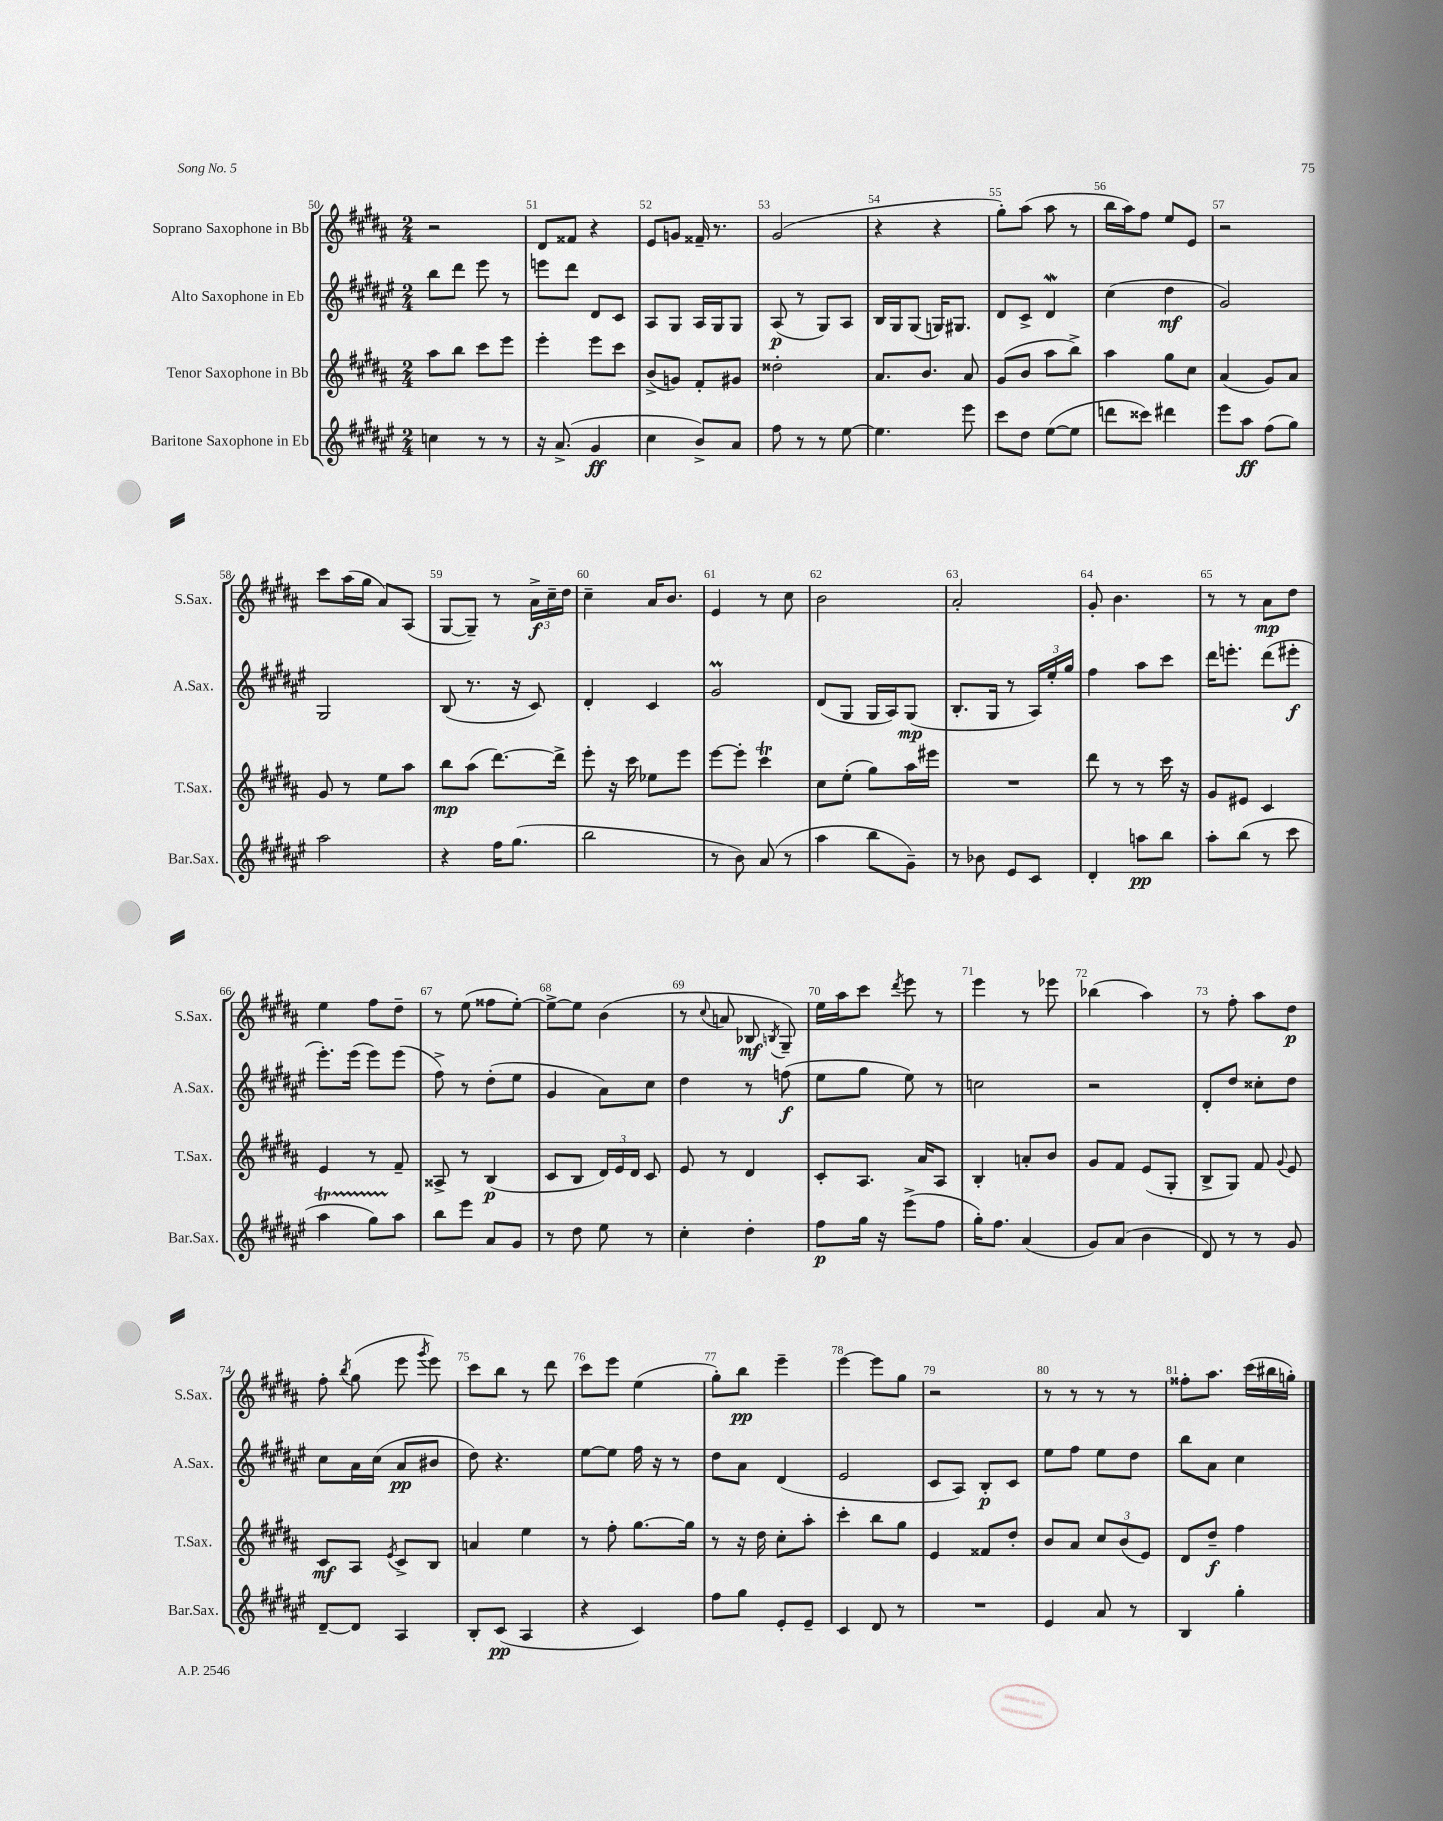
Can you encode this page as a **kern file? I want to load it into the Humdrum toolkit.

**kern	**dynam	**kern	**dynam	**kern	**dynam	**kern	**dynam
*part4	*part4	*part3	*part3	*part2	*part2	*part1	*part1
*staff4	*staff4	*staff3	*staff3	*staff2	*staff2	*staff1	*staff1
*I"Baritone Saxophone in Eb	*	*I"Tenor Saxophone in Bb	*	*I"Alto Saxophone in Eb	*	*I"Soprano Saxophone in Bb	*
*I'Bar.Sax.	*	*I'T.Sax.	*	*I'A.Sax.	*	*I'S.Sax.	*
*clefG2	*	*clefG2	*	*clefG2	*	*clefG2	*
*k[f#c#g#d#a#e#]	*	*k[f#c#g#d#a#]	*	*k[f#c#g#d#a#e#]	*	*k[f#c#g#d#a#]	*
*M2/4	*	*M2/4	*	*M2/4	*	*M2/4	*
=50	=50	=50	=50	=50	=50	=50	=50
4ccn\	.	8aa#\L	.	8bb\L	.	2r	.
.	.	8bb\J	.	8ddd#\J	.	.	.
8r	.	8ccc#\L	.	8eee#\	.	.	.
8r	.	8eee\J	.	8r	.	.	.
=51	=51	=51	=51	=51	=51	=51	=51
16r	.	4eee'\	.	8eeen\L	.	8d#/L	.
(8.a#^/	.	.	.	.	.	.	.
.	.	.	.	8ddd#\J	.	8f##X/J	.
4g#/	ff	8eee\L	.	8d#/L	.	4r	.
.	.	8ccc#\J	.	8c#/J	.	.	.
=52	=52	=52	=52	=52	=52	=52	=52
4cc#\	.	(8b^/L	.	8A#/L	.	8e/L	.
.	.	8gn/J)	.	8G#/J	.	8gn/J	.
8b^/L)	.	8f#'/L	.	16A#/LL	.	16f##X~/	.
.	.	.	.	16G#/J	.	8.r	.
8a#/J	.	8g#X/J	.	8G#/J	.	.	.
=53	=53	=53	=53	=53	=53	=53	=53
8ff#\	.	2dd##X'\	.	(8A#/	p	(2g#/	.
8r	.	.	.	8r	.	.	.
8r	.	.	.	8G#/L)	.	.	.
[8ee#\	.	.	.	8A#/J	.	.	.
=54	=54	=54	=54	=54	=54	=54	=54
4.ee#\]	.	8.a#/L	.	16B/LL	.	4r	.
.	.	.	.	16G#/J	.	.	.
.	.	.	.	(8G#/J	.	.	.
.	.	8.b/J	.	.	.	.	.
.	.	.	.	16Gn/KL)	.	4r	.
.	.	.	.	8.G#X/J	.	.	.
8eee#\	.	8a#/	.	.	.	.	.
=55	=55	=55	=55	=55	=55	=55	=55
8ccc#\L	.	(8g#/L	.	8d#/L	.	8gg#'\L)	.
8dd#\J	.	8b/J	.	8c#^/J	.	(8aa#\J	.
([8ee#\L	.	8aa#\L	.	4d#W/	.	8aa#\	.
8ee#\J]	.	8bb^\J)	.	.	.	8r	.
=56	=56	=56	=56	=56	=56	=56	=56
8dddn\L	.	4aa#\	.	(4cc#\	.	16bb\LL	.
.	.	.	.	.	.	16aa#\J)	.
8ccc##X\J)	.	.	.	.	.	8ff#\J	.
4ddd#X\	.	8gg#\L	.	4dd#\	mf	8ee/L	.
.	.	8cc#\J	.	.	.	8e/J	.
=57	=57	=57	=57	=57	=57	=57	=57
8eee#\L	.	(4a#/	.	2g#/)	.	2r	.
8aa#\J	ff	.	.	.	.	.	.
(8ff#\L	.	8g#/L)	.	.	.	.	.
8gg#\J)	.	8a#/J	.	.	.	.	.
!!LO:LB:g=z
=58	=58	=58	=58	=58	=58	=58	=58
2aa#\	.	8g#/	.	2G#/	.	8ccc#\L	.
.	.	8r	.	.	.	(16aa#\L	.
.	.	.	.	.	.	16gg#\JJ	.
.	.	8ee\L	.	.	.	8a#/L)	.
.	.	8aa#\J	.	.	.	(8A#/J	.
=59	=59	=59	=59	=59	=59	=59	=59
4r	.	8bb\L	mp	(8B/	.	[8G#/L	.
.	.	(8aa#\J	.	8.r	.	8G#~/J])	.
16ff#\KL	.	[8.ddd#\L)	.	.	.	8r	.
(8.gg#\J	.	.	.	16r	.	.	.
.	.	.	.	8c#/)	.	24a#^\LL	f
.	.	.	.	.	.	24cc#~\	.
.	.	16ddd#^\Jk]	.	.	.	.	.
.	.	.	.	.	.	24dd#\JJ	.
=60	=60	=60	=60	=60	=60	=60	=60
2bb\	.	8eee'\	.	4d#'/	.	4cc#~\	.
.	.	16r	.	.	.	.	.
.	.	16ccc#\	.	.	.	.	.
.	.	8ee-X\L	.	4c#/	.	16a#/KL	.
.	.	.	.	.	.	8.b/J	.
.	.	8eee\J	.	.	.	.	.
=61	=61	=61	=61	=61	=61	=61	=61
8r	.	[8eee\L	.	2g#M/	.	4e/	.
8b\)	.	8eee'\J]	.	.	.	.	.
(8a#/	.	4ccc#T\	.	.	.	8r	.
8r	.	.	.	.	.	8cc#\	.
=62	=62	=62	=62	=62	=62	=62	=62
4aa#\	.	8cc#\L	.	(8d#/L	.	2b\	.
.	.	(8ee'\J	.	8G#/J	.	.	.
8bb\L	.	8gg#\L)	.	16G#/LL	.	.	.
.	.	.	.	16A#/J)	.	.	.
8g#~\J)	.	16aa#\L	.	(8G#/J	mp	.	.
.	.	16eee#X\JJ	.	.	.	.	.
=63	=63	=63	=63	=63	=63	=63	=63
8r	.	2r	.	8.B'/L	.	2a#'/	.
8b-X\	.	.	.	.	.	.	.
.	.	.	.	16G#/Jk	.	.	.
8e#/L	.	.	.	8r	.	.	.
8c#/J	.	.	.	24A#/LL)	.	.	.
.	.	.	.	24ee#'/	.	.	.
.	.	.	.	24gg#/JJ	.	.	.
=64	=64	=64	=64	=64	=64	=64	=64
4d#'/	.	8ddd#\	.	4ff#\	.	8g#'/	.
.	.	8r	.	.	.	4.b\	.
8aan\L	pp	8r	.	8aa#\L	.	.	.
8bb\J	.	16ccc#\	.	8ccc#\J	.	.	.
.	.	16r	.	.	.	.	.
=65	=65	=65	=65	=65	=65	=65	=65
8aa#'\L	.	8g#/L	.	16ddd#\KL	.	8r	.
.	.	.	.	8.eeen'\J	.	.	.
(8bb\J	.	8e#X/J	.	.	.	8r	.
8r	.	4c#/	.	(8ddd#\L	.	8a#\L	mp
8ccc#\	.	.	.	8eee#X'\J	f	8dd#\J	.
!!LO:LB:g=z
=66	=66	=66	=66	=66	=66	=66	=66
4aa#t\	.	4e/	.	8.eee#'\L)	.	4ee\	.
.	.	.	.	(16eee#\Jk	.	.	.
8gg#TTT\L)	.	8r	.	8eee#\L)	.	8ff#\L	.
8aa#\J	.	8f#~/	.	(8eee#\J	.	8dd#~\J	.
=67	=67	=67	=67	=67	=67	=67	=67
8bb\L	.	8A##X^/	.	8ff#^\)	.	8r	.
8eee#\J	.	8r	.	8r	.	(8ee\	.
8a#/L	.	(4B/	p	(8dd#'\L	.	8ff##X\L	.
8g#/J	.	.	.	8ee#\J	.	[8ee'\J)	.
=68	=68	=68	=68	=68	=68	=68	=68
8r	.	8c#/L	.	4g#/	.	8ee^\L_	.
8dd#\	.	8B/J	.	.	.	8ee\J]	.
8ee#\	.	24d#/LL)	.	8a#\L)	.	(4b\	.
.	.	24e/	.	.	.	.	.
.	.	24d#/JJ	.	.	.	.	.
8r	.	8c#/	.	8cc#\J	.	.	.
=69	=69	=69	=69	=69	=69	=69	=69
4cc#'\	.	8e/	.	4dd#\	.	8r	.
.	.	.	.	.	.	8qqcc#/	.
.	.	8r	.	.	.	8an/	.
4dd#'\	.	4d#/	.	8r	.	8B-X/	mf
.	.	.	.	.	.	8qBn/	.
.	.	.	.	(8ffn\	f	8G#~/)	.
=70	=70	=70	=70	=70	=70	=70	=70
8ff#\L	p	8c#'/L	.	8ee#\L	.	16ee\LL	.
.	.	.	.	.	.	16aa#\J	.
16gg#\Jk	.	8.A#/J	.	8gg#\J	.	8ccc#\J	.
16r	.	.	.	.	.	.	.
.	.	.	.	.	.	8qddd#/	.
(8eee#^\L	.	.	.	8ee#\)	.	8eee\	.
.	.	16a#/KL	.	.	.	.	.
8ff#\J	.	8A#/J	.	8r	.	8r	.
=71	=71	=71	=71	=71	=71	=71	=71
16gg#'\KL)	.	4B'/	.	2ccn\	.	4eee\	.
8.ff#\J	.	.	.	.	.	.	.
(4a#/	.	8an'/L	.	.	.	8r	.
.	.	8b/J	.	.	.	8eee-X\	.
=72	=72	=72	=72	=72	=72	=72	=72
8g#/L)	.	8g#/L	.	2r	.	(4bb-X\	.
(8a#/J	.	8f#/J	.	.	.	.	.
4b\	.	(8e/L	.	.	.	4aa#\)	.
.	.	8G#'/J	.	.	.	.	.
=73	=73	=73	=73	=73	=73	=73	=73
8d#/)	.	8B^/L	.	8d#'/L	.	8r	.
8r	.	8G#/J)	.	8dd#/J	.	8ff#'\	.
8r	.	8f#/	.	8cc##X'\L	.	8aa#\L	.
.	.	8qqg#/	.	.	.	.	.
8g#/	.	8e/	.	8dd#\J	.	8dd#\J	p
!!LO:LB:g=z
=74	=74	=74	=74	=74	=74	=74	=74
[8d#~/L	.	8c#/L	mf	8cc#\L	.	8ff#'\	.
.	.	.	.	.	.	8qbb/	.
8d#/J]	.	8A#/J	.	16a#\L	.	(8gg#\	.
.	.	.	.	(16cc#\JJ	.	.	.
.	.	8qe/	.	.	.	.	.
4A#/	.	8c#^/L	.	8a#/L	pp	8eee\	.
.	.	.	.	.	.	8qggg#/	.
.	.	8B/J	.	8b#X/J	.	8eee\)	.
=75	=75	=75	=75	=75	=75	=75	=75
8B'/L	.	4an/	.	8dd#\)	.	8ccc#\L	.
(8c#/J	pp	.	.	4.r	.	8bb\J	.
4A#/	.	4ee\	.	.	.	8r	.
.	.	.	.	.	.	8ddd#\	.
=76	=76	=76	=76	=76	=76	=76	=76
4r	.	8r	.	[8ee#\L	.	8ccc#\L	.
.	.	8ff#'\	.	8ee#\J]	.	8eee\J	.
4c#/)	.	[8.gg#\L	.	16ff#\	.	(4ee\	.
.	.	.	.	16r	.	.	.
.	.	.	.	8r	.	.	.
.	.	16gg#\Jk]	.	.	.	.	.
=77	=77	=77	=77	=77	=77	=77	=77
8ff#\L	.	8r	.	8dd#\L	.	8gg#'\L)	.
8gg#\J	.	16r	.	8a#\J	.	8bb\J	pp
.	.	16dd#\	.	.	.	.	.
8e#'/L	.	8cc#'\L	.	(4d#/	.	4eee~\	.
8e#~/J	.	8aa#'\J	.	.	.	.	.
=78	=78	=78	=78	=78	=78	=78	=78
4c#/	.	4ccc#'\	.	2e#/	.	[4eee\	.
8d#/	.	8bb\L	.	.	.	8eee\L]	.
8r	.	8gg#\J	.	.	.	8gg#\J	.
=79	=79	=79	=79	=79	=79	=79	=79
2r	.	4e/	.	8c#/L	.	2r	.
.	.	.	.	8A#/J)	.	.	.
.	.	8f##X/L	.	8B'/L	p	.	.
.	.	8dd#'/J	.	8c#/J	.	.	.
=80	=80	=80	=80	=80	=80	=80	=80
4e#/	.	8b/L	.	8ee#\L	.	8r	.
.	.	8a#/J	.	8ff#\J	.	8r	.
8a#/	.	12cc#/L	.	8ee#\L	.	8r	.
.	.	(12b/	.	.	.	.	.
8r	.	.	.	8dd#\J	.	8r	.
.	.	12e/J)	.	.	.	.	.
=81	=81	=81	=81	=81	=81	=81	=81
4B/	.	8d#/L	.	8bb\L	.	8ff##X'\L	.
.	.	8dd#~/J	f	8a#\J	.	8.aa#\J	.
4gg#'\	.	4ff#\	.	4cc#\	.	.	.
.	.	.	.	.	.	(16ccc#\LL	.
.	.	.	.	.	.	16bb#X\	.
.	.	.	.	.	.	16ggn'\JJ)	.
==	==	==	==	==	==	==	==
*-	*-	*-	*-	*-	*-	*-	*-
